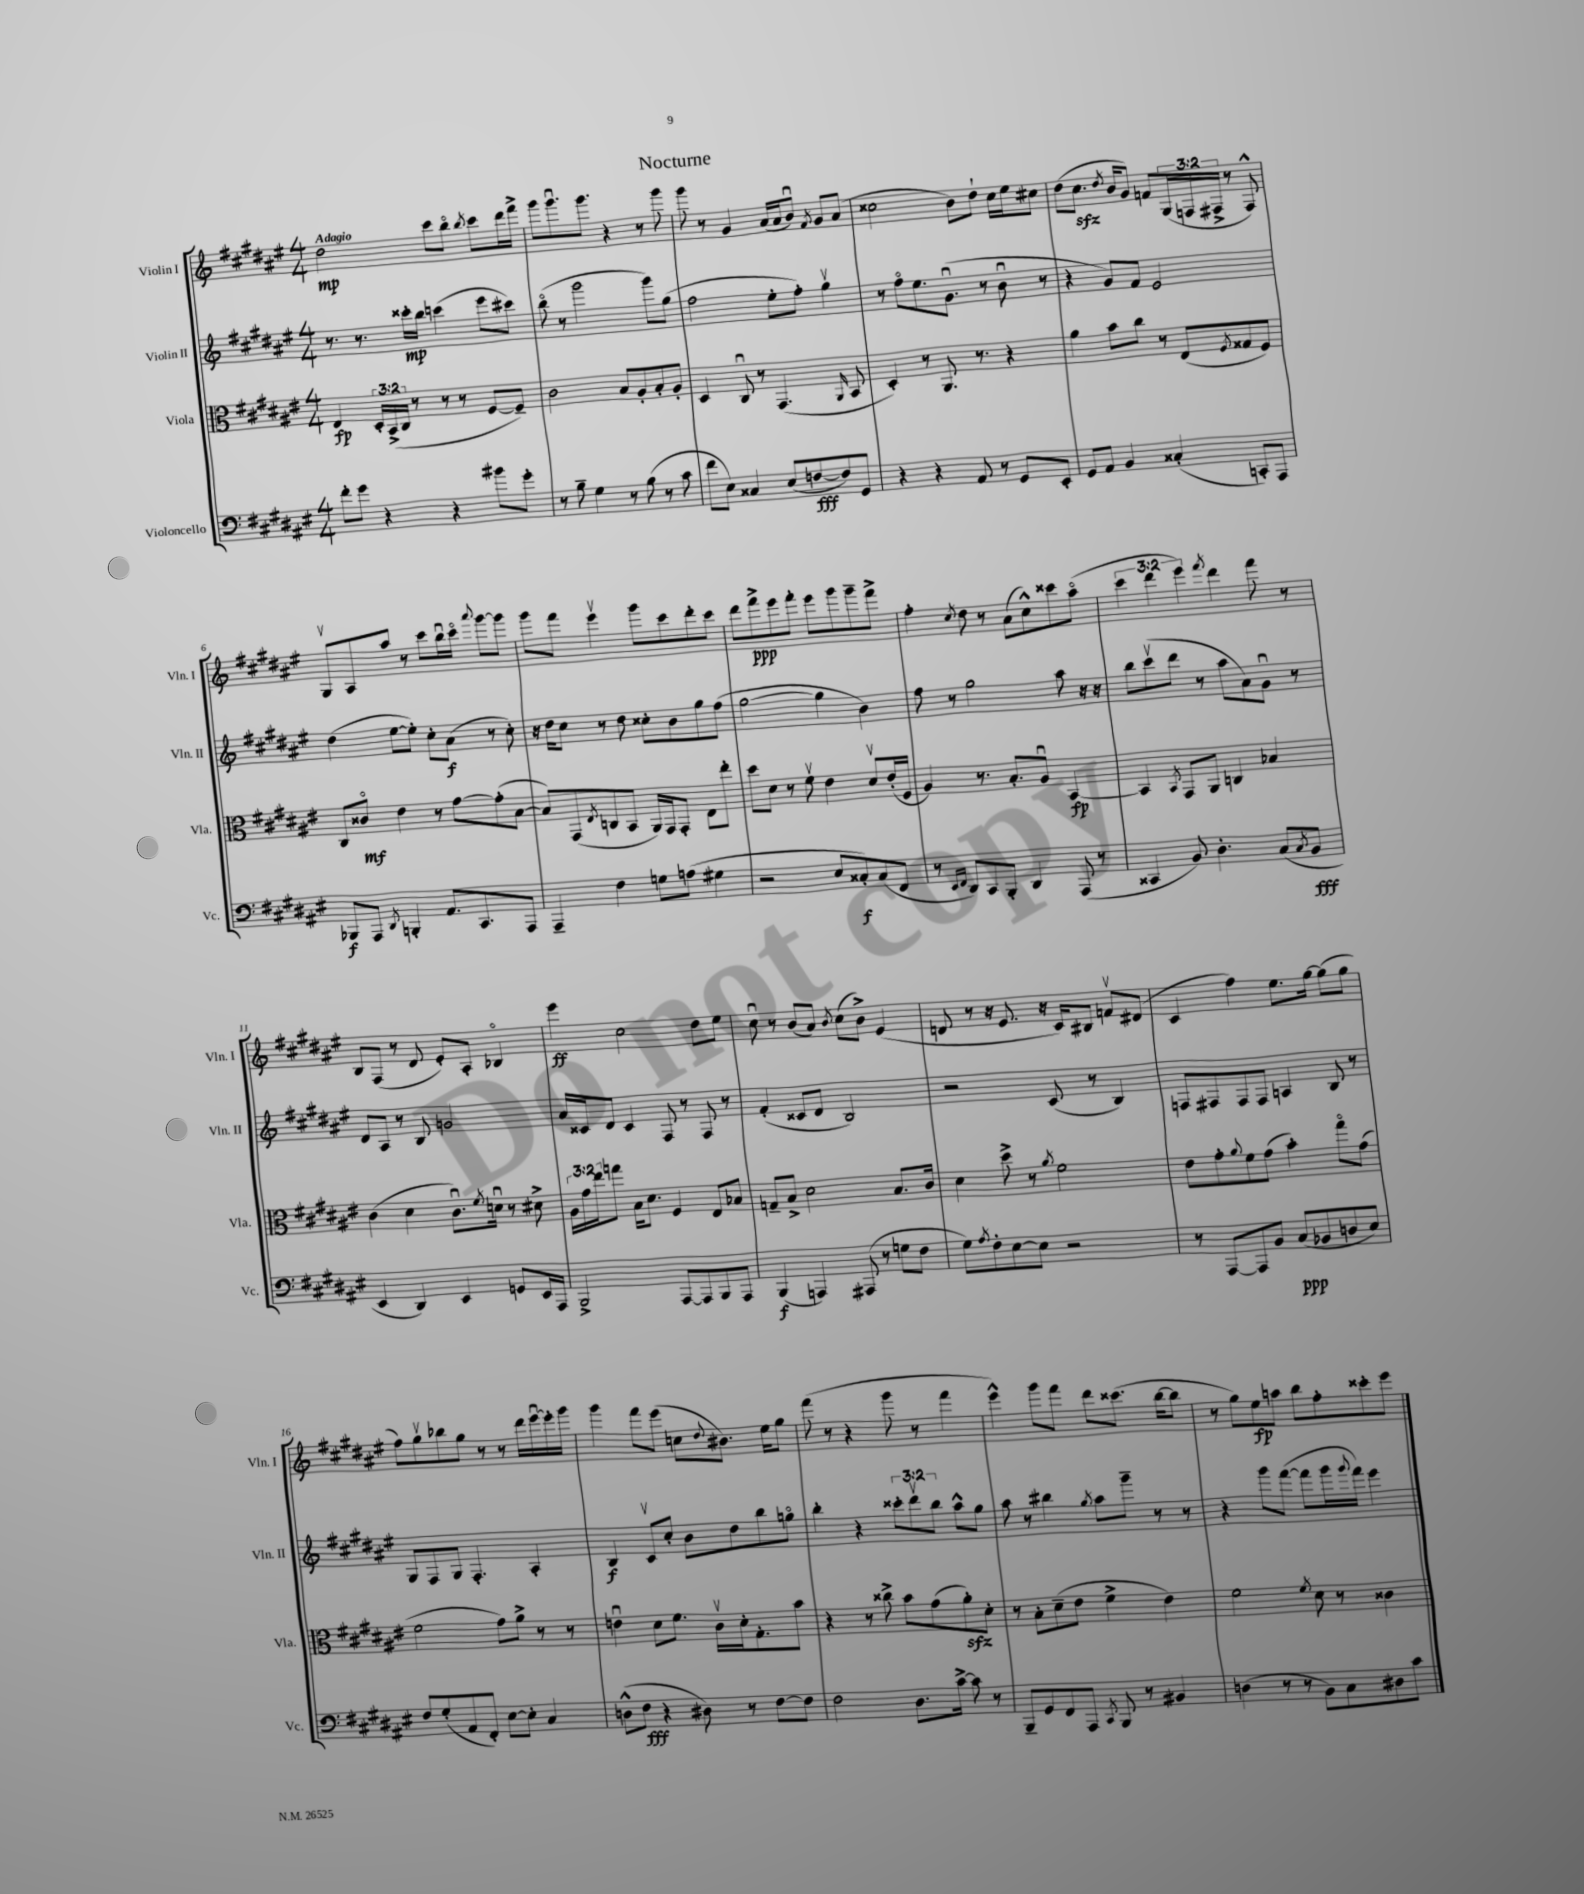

**kern	**kern	**kern	**kern
*staff4	*staff3	*staff2	*staff1
*clefF4	*clefC3	*clefG2	*clefG2
*k[f#c#g#d#a#e#]	*k[f#c#g#d#a#e#]	*k[f#c#g#d#a#e#]	*k[f#c#g#d#a#e#]
*M4/4	*M4/4	*M4/4	*M4/4
8f#'	4E#	8.r	2dd#
8g#	.	.	.
.	.	8.r	.
4r	24D#'	.	.
.	(24BB^	.	.
.	24C#	.	.
.	8r	16ccc##'	.
.	.	16bb	.
4r	8r	(4ccc	8ccc#
.	8r	.	8bbo
.	.	.	8qbb
8b#	[8F#	8eee#	8ccc#
8g#'	8F#~])	8ccc#)	16ddd#
.	.	.	16fff#^
=	=	=	=
8r	2c#	(8bbo	8ggg#
8B~	.	8r	8.ggg#u
4G#	.	2ggg#	.
.	.	.	8.ggg#
8r	8B	.	4r
(8B	8A#'	.	.
8r	8B'	8ggg#)	8r
8c#	8A#'	(8gg#	8ggg#
=	=	=	=
8f#	4D#	2ff#	8ggg#
8E#)	.	.	8r
4C##	8C#u	.	4g#
.	8r	.	.
(8E#	(4.GG#	8ee#'	(16a#
.	.	.	16a#
[8F	.	8ff#')	8bu)
.	.	.	8qf#
8F])	.	4gg#v	8g#
.	16qqAA#	.	.
8GG#	8BB	.	(8a#
=	=	=	=
4r	4D#')	8r	2cc##
.	.	8ff#o	.
4r	8r	8.ee#	.
.	8.AA#	.	.
.	.	(8.g#u	.
8AA#	.	.	8b)
.	8.r	.	.
8r	.	8r	8dd#`
8GG#	4r	8bu	16cc##
.	.	.	16ee#
8EE#'	.	8r	8cc#
=	=	=	=
8GG#	4a#	4r	(8dd#
8AA#	.	.	8.cc#
4BB	8b	8g#)	.
.	.	.	8qdd#
.	.	.	16b
.	8cc#	8f#	8g#)
(4C##'	8r	2e#	8f
.	(8E#	.	(24G#
.	.	.	24F
.	.	.	24F#^
.	8qF#	.	.
8CC')	8G##	.	8r
8AAA#	8F#)	.	8F#^^)
=	=	=	=
8BBB-	8C#	(4dd#	8G#v
8AAA#	8c##o	.	8A#
8qDD#	.	.	.
4BBB'	4e#	[8ee#	8aa#
.	.	8ee#'])	8r
8.AA#	8r	8cc#'	8ccc#
.	[8g#	(8a#	16bbu
8.CC#	.	.	16ccc#o
.	.	.	8qqaaa#
.	(8g#']	8r	[8ggg#
8AAA#	[8B	8cc#')	8ggg#]
=	=	=	=
4AAA#~	8B])	16r	8ggg#
.	.	16dd#	.
.	(8GG#	8cc#	8fff#
.	8qE#	.	.
4F#	8C	8r	4eee#v
.	8BB	8dd#	.
8G	16AA#)	8cc##'	8ggg#
.	16GG#	.	.
(8A	8GG#'	8b	8ccc#
4G#	8E#	8gg#	8ddd#'
.	8ee#'	(8ff#	8ccc#
=	=	=	=
2r	8dd#	[2gg#	8ddd#
.	8d#	.	8fff#^
.	8r	.	8eee#
.	8f#v	.	8fff#'
8E#	4e#	4gg#]	8eee#
8C##')	.	.	8ggg#
(8C##	8d#v	4b)	8ggg#~
8FF#	(16e#'	.	8fff#^
.	16F#	.	.
=	=	=	=
8r	4A#)	8ff#	4ff#'
16qqEE#	.	.	.
16qqFF#	.	.	.
8DD#)	.	8r	.
.	.	.	8qcc#
8CC#	8.r	2gg#	8dd#
8BBB'	.	.	8r
.	8.B'	.	.
4DD#	.	.	(8a#
.	8A#u	.	8cc#^^)
(8AAA#	[4BB	8aa#	8ccc##
8r	.	16r	(8aa#o
.	.	16r	.
=	=	=	=
4CC##	4BB]	8bb	6ccc#
.	.	(8ccc#v	.
.	.	.	6ddd#
.	8qBB	.	.
8BB)	8GG#	8ddd#	.
.	.	.	6eee#)
4.D#'	8AA#	8r	.
.	.	.	8qfff#
.	4C	8aa#	4ddd#
.	.	8a#)	.
(8C#	4B-	8g#u	8fff#
8qC#	.	.	.
8BB	.	8r	8r
=	=	=	=
4EE#	(4c#	8d#	8B
.	.	8A#	(8F#
4DD#)	4d#	8r	8r
.	.	8B	8d#
4EE#	8.c#u)	2g	8e#')
.	.	.	8A#'
.	8qf#	.	.
.	16du	.	.
8GG	8r	.	4B-o
16EE#	8d#^	.	.
16AAA#	.	.	.
=	=	=	=
2BBB^	24A#	16a#	4eee#
.	24g#	.	.
.	.	16c##	.
.	24ee#	.	.
.	8gg	8d#	.
.	16B	4c##	2cc#
.	8.d#	.	.
[8AAA#	4F#	8F#	.
8AAA#]	.	8r	.
8BBB	8E#	8F#	8dd#
8AAA#	8B-	8r	8ee#
=	=	=	=
(4BBB	8G~	(4f#'	8cc#u
.	8B^	.	8r
4AAA)	2d#	8c##	(8b
.	.	8d#	8a#)
.	.	.	8qb
(8AAA#	.	2B)	(8cc#
8r	.	.	8b^)
8G	8.B	.	(4e#
8F#	.	.	.
.	16c#	.	.
=	=	=	=
8G#)	4d#	2r	8d
8qA#	.	.	.
8F#'	.	.	8r
[8E#	8dd#^	.	16r
.	.	.	8.e#
8E#]	8r	.	.
.	8qa#	.	.
2r	2f#	(8c#	16r
.	.	.	16c#)
.	.	8r	8B#
.	.	4B)	8fv
.	.	.	(8d#
=	=	=	=
8r	8e#	8F	4c#
[8AAA#	8g#'	8F#	.
.	8qqa#	.	.
8AAA#]	8f#	8F#	4ff#)
8BB	(8g#	8F#	.
(8C#	4b')	4A	8.ee#
8BB-	.	.	.
.	.	.	[16gg#
8D	8gg#o	8B	(8gg#]
8E#)	(8g#	8r	8gg#
=	=	=	=
8F#	2f#	8G#	8ff#)
(8G#'	.	8F#	8gg#v
8AA#	.	8G#	8bb-
8FF#')	.	4.F#'	8gg#
[8E#	8g#)	.	8r
8E#']	8a#^	.	8r
4C#	8r	4A#'	16ddd#
.	.	.	[16eee#u
.	8r	.	16eee#']
.	.	.	16ggg#
=	=	=	=
(8D^^	4eu	4B	4ggg#
8F#	.	.	.
4r	8d#	8c#v	8fff#
.	8.f#	8cc#'	(8eee#
8D#)	.	8b	8cc
.	16c#v	.	.
.	.	.	8qqdd#
8r	16d#'	8dd#	8.b#)
.	8.G#'	.	.
[8F#	.	8bb	.
.	.	.	16ee#
8F#]	8b	8ggo	8gg#
=	=	=	=
2F#	4r	4bb'	(8fff#
.	.	.	8r
.	8r	4r	4r
.	8cc##^	.	.
8.D#	8b	12ccc##'	8ggg#
.	.	12ddd#v	.
.	(8g#	.	8r
.	.	12bb	.
[16c#^	.	.	.
8c#]	8a#')	8aa#^^	4fff#
8r	8d#'	8gg#	.
=	=	=	=
8BBB~	8r	8aa#	4eee#^^)
8GG#	8B'	8r	.
8FF#	(8d#~	4bb#	8ggg#
8AAA#	8e#	.	8fff#
8qCC#	.	8qgg#	.
8BBB	4f#^	8aa#	8ddd#
8r	.	8ggg#~	(8.ccc##
4BB#	4e#)	8r	.
.	.	.	[16bb
.	.	8r	8bb]
=	=	=	=
(4D	2f#	4r	8r
.	.	.	8gg#)
8r	.	8ggg#	8ee#
8r	.	([8fff#	8aa
.	8qf#	.	.
8BB)	8d#	8fff#]	8bb
8C#	8r	16ggg#	8ff#'
.	.	8qqggg#	.
.	.	16fff#)	.
8D#	4c##	4eee#	8ccc##'
8c#	.	.	8eee#
==	==	==	==
*-	*-	*-	*-
